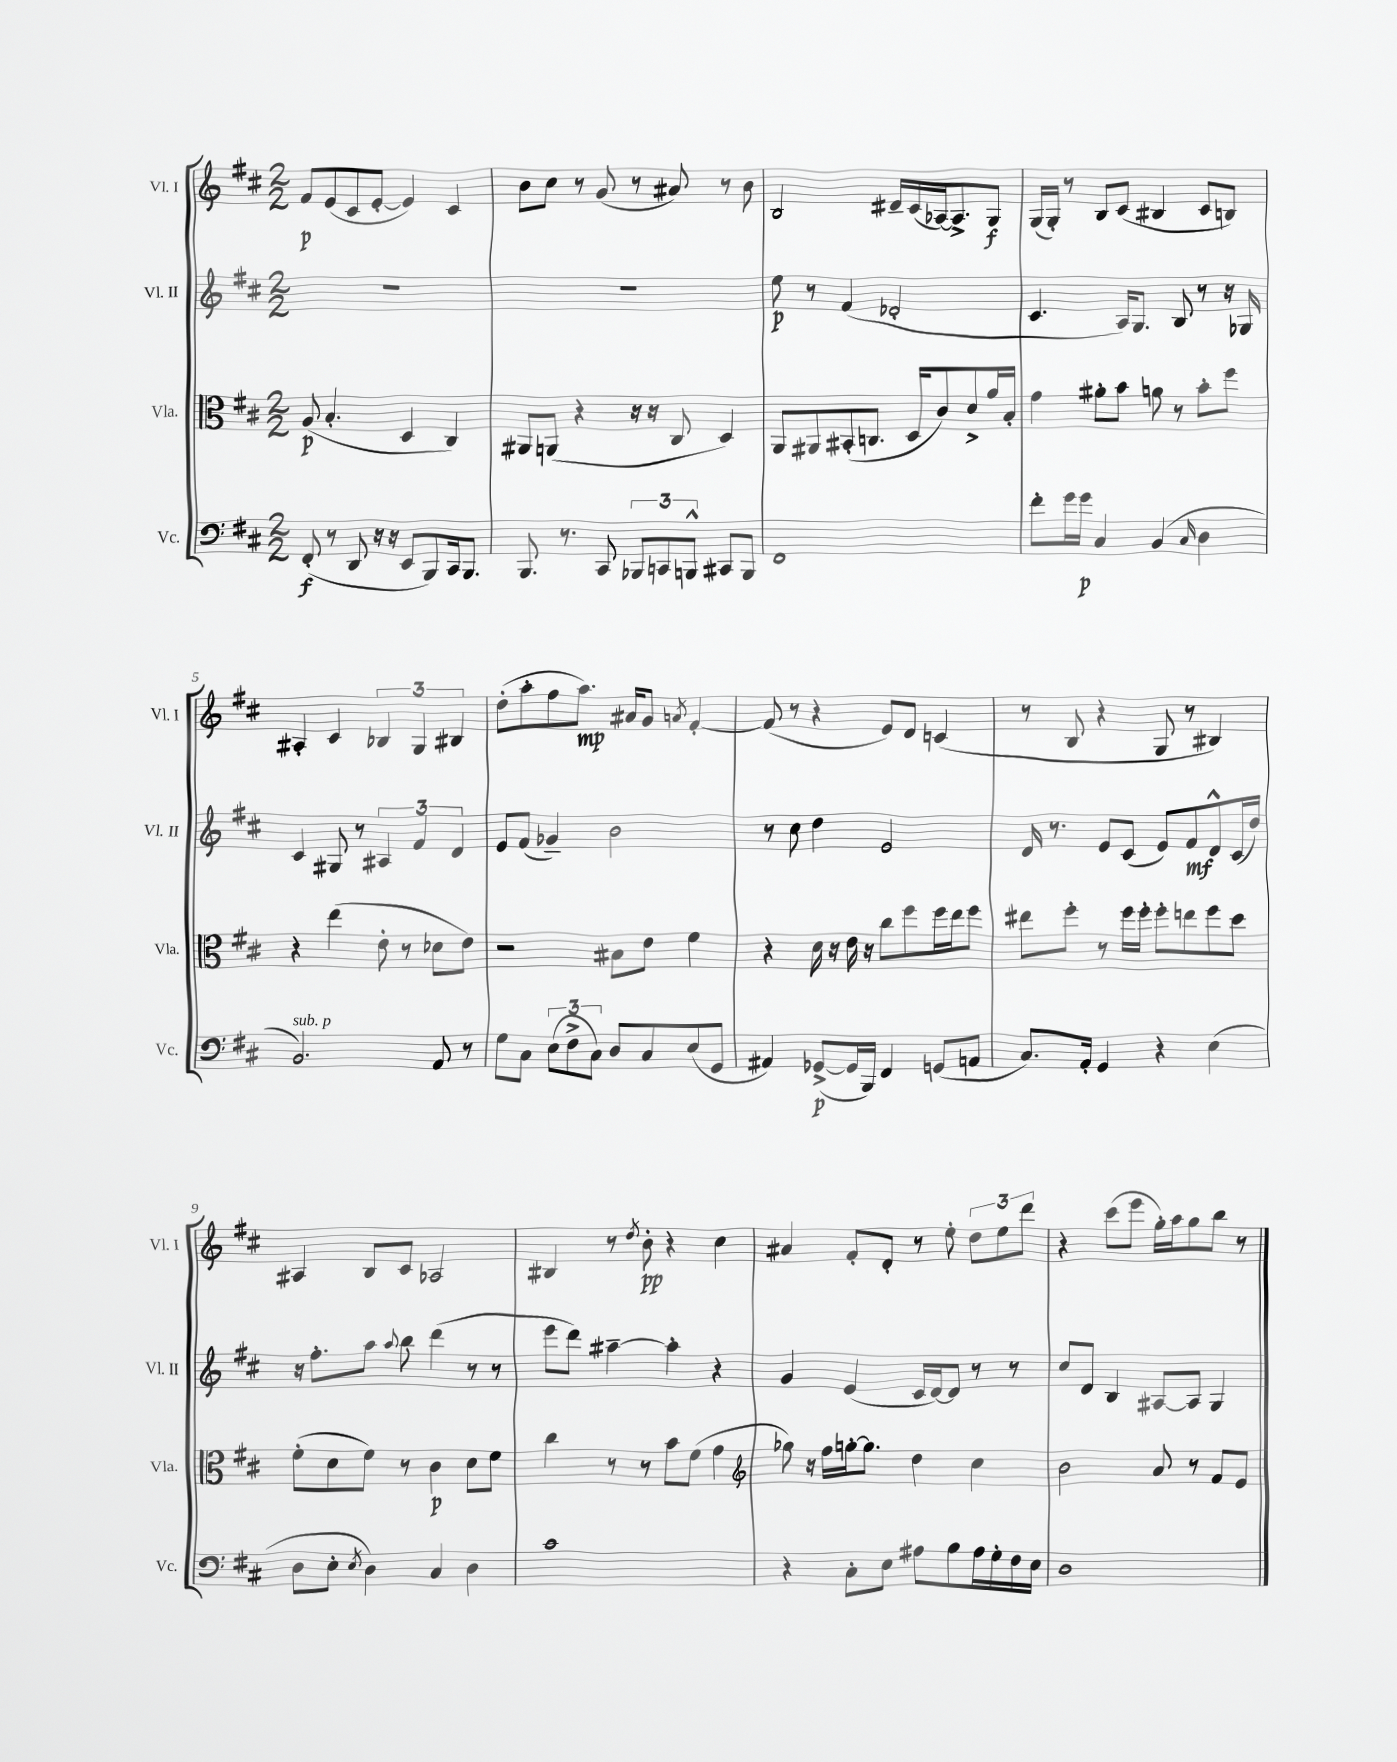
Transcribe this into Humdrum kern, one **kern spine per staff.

**kern	**kern	**kern	**kern
*staff4	*staff3	*staff2	*staff1
*clefF4	*clefC3	*clefG2	*clefG2
*k[f#c#]	*k[f#c#]	*k[f#c#]	*k[f#c#]
*M2/2	*M2/2	*M2/2	*M2/2
(8FF#'/	(8A/	1r	8f#/L
8r	4.B'/	.	(8e/
8DD/	.	.	8c#/
16r	.	.	[8e'/J
16r	.	.	.
8EE/L	4D/	.	4e/])
8BBB/)	.	.	.
16CC#/k	4C#/)	.	4c#/
8.BBB/J	.	.	.
=	=	=	=
8.BBB/	8AA#/L	1r	8b\L
.	(8AA/J	.	8cc#\J
8.r	.	.	.
.	4r	.	8r
8CC#/	.	.	(8g/
12BBB-/L	16r	.	8r
.	16r	.	.
12CC/	.	.	.
.	8C#/	.	8a#/)
12BBB^^/J	.	.	.
8CC#/L	4D/)	.	8r
8BBB/J	.	.	8b\
=	=	=	=
1FF#	8AA/L	8ee\	2B/
.	8AA#/	8r	.
.	(8BB#'/	(4f#/	.
.	8.C/J	.	.
.	.	2d-'/	16d#~/LL
.	16D/LK	.	(16c#/
.	8c#/)	.	[16A-/J)
.	.	.	8.A-^/]
.	8d^/	.	.
.	16a/L	.	8G/J
.	16B'/JJ	.	.
=	=	=	=
8f#'\L	4g\	4.c#/	(16G/LL
.	.	.	16G'/JJ)
16g\L	.	.	8r
16g\JJ	.	.	.
4C#/	8a#'\L	.	8B/L
.	8b\J	16A/LK)	(8c#/J
.	.	8.G/J	.
(4BB/	8a\	.	4B#/
.	8r	8B/	.
16qqC#/	.	.	.
4D\	8b'\L	8r	8c#/L
.	8ff#\J	16r	8B/J)
.	.	16G-/	.
=	=	=	=
2.BB/)	4r	4c#/	4A#'/
.	(4ee\	8G#/	4c#/
.	.	8r	.
.	8e'\	6A#/	6B-/
.	8r	.	.
.	.	6f#/	6G/
8AA/	8d-\L	.	.
.	.	6d/	6B#/
8r	8e\J)	.	.
=	=	=	=
8G\L	2r	8e/L	(8dd'\L
8C#\J	.	(8f#/J	8aa'\
(12E\L	.	4g-~/)	8ff#\
12F#^\	.	.	.
.	.	.	8.aa\J)
12C#\J)	.	.	.
8D/L	8B#\L	2b\	.
.	.	.	16a#/LK
8C#/	8e\J	.	8g/J
.	.	.	8qa/
(8E/	4f#\	.	[4f#'/
8GG/J	.	.	.
=	=	=	=
4AA#/)	4r	8r	(8f#/]
.	.	8cc#\	8r
([8GG-^/L	16d\	4dd\	4r
.	16r	.	.
16GG-/]L	16e\	.	.
16BBB/JJ)	16r	.	.
4FF#/	8cc#\L	2e/	8e/L)
.	8ff#\	.	8d/J
(8GG/L	16ff#\L	.	(4c/
.	16ee\J	.	.
8AA/J	8ff#\J	.	.
=	=	=	=
8.C#/L)	8ee#\L	16d/	8r
.	.	8.r	.
.	8ff#'\J	.	8B/
16AA'/Jk	.	.	.
4GG/	8r	8e/L	4r
.	16ff#\LL	(8c#/J	.
.	16ff#'\JJ	.	.
4r	8ff#'\L	8e/L)	8G/
.	8ee\	8f#/	8r
(4E\	8ff#\	8d^^/	4B#/)
.	8dd\J	(16c#/L	.
.	.	16dd/JJ)	.
=	=	=	=
8D\L	(8f#'\L	16r	4A#/
.	.	8.ff#'\L	.
8E'\J	8d\	.	.
8qE/	.	.	.
4D\)	8f#\J)	8aa\J	8B/L
.	.	8qqaa/	.
.	8r	8bb\	8c#/J
4C#/	4c#\	(4ddd\	2A-/
4D\	8d\L	8r	.
.	8f#\J	8r	.
=	=	=	=
1c#	4cc#\	8eee\L	4B#/
.	.	8ddd\J)	.
.	8r	[4aa#~\	8r
.	.	.	8qdd/
.	8r	.	8b'\
.	8b\L	4aa#'\]	4r
.	(8f#\J	.	.
.	4g\	4r	4cc#\
=	=	=	=
*	*clefG2	*	*
4r	8gg-\)	4g/	4a#/
.	16r	.	.
.	16ff#\LL	.	.
8C#'\L	[16gg'\J	(4e/	8f#'/L
.	8.gg\]J	.	.
8E\J	.	.	8d'/J
8A#\L	4dd\	16c#/LL	8r
.	.	[16d/J)	.
8B\	.	8d/]J	8ee'\
16A#\L	4cc#\	8r	12dd\L
16G'\	.	.	.
.	.	.	12ee\
16F#\	.	8r	.
.	.	.	12ddd\J
16E\JJ	.	.	.
=	=	=	=
1D	2b\	8cc#/L	4r
.	.	8d/J	.
.	.	4B/	(8ccc#\L
.	.	.	8eee\J
.	8a/	[8A#/L	16gg'\LL)
.	.	.	16aa\J
.	8r	8A#/]J	8gg\
.	8f#/L	4G/	8bb\J
.	8e/J	.	8r
==	==	==	==
*-	*-	*-	*-
